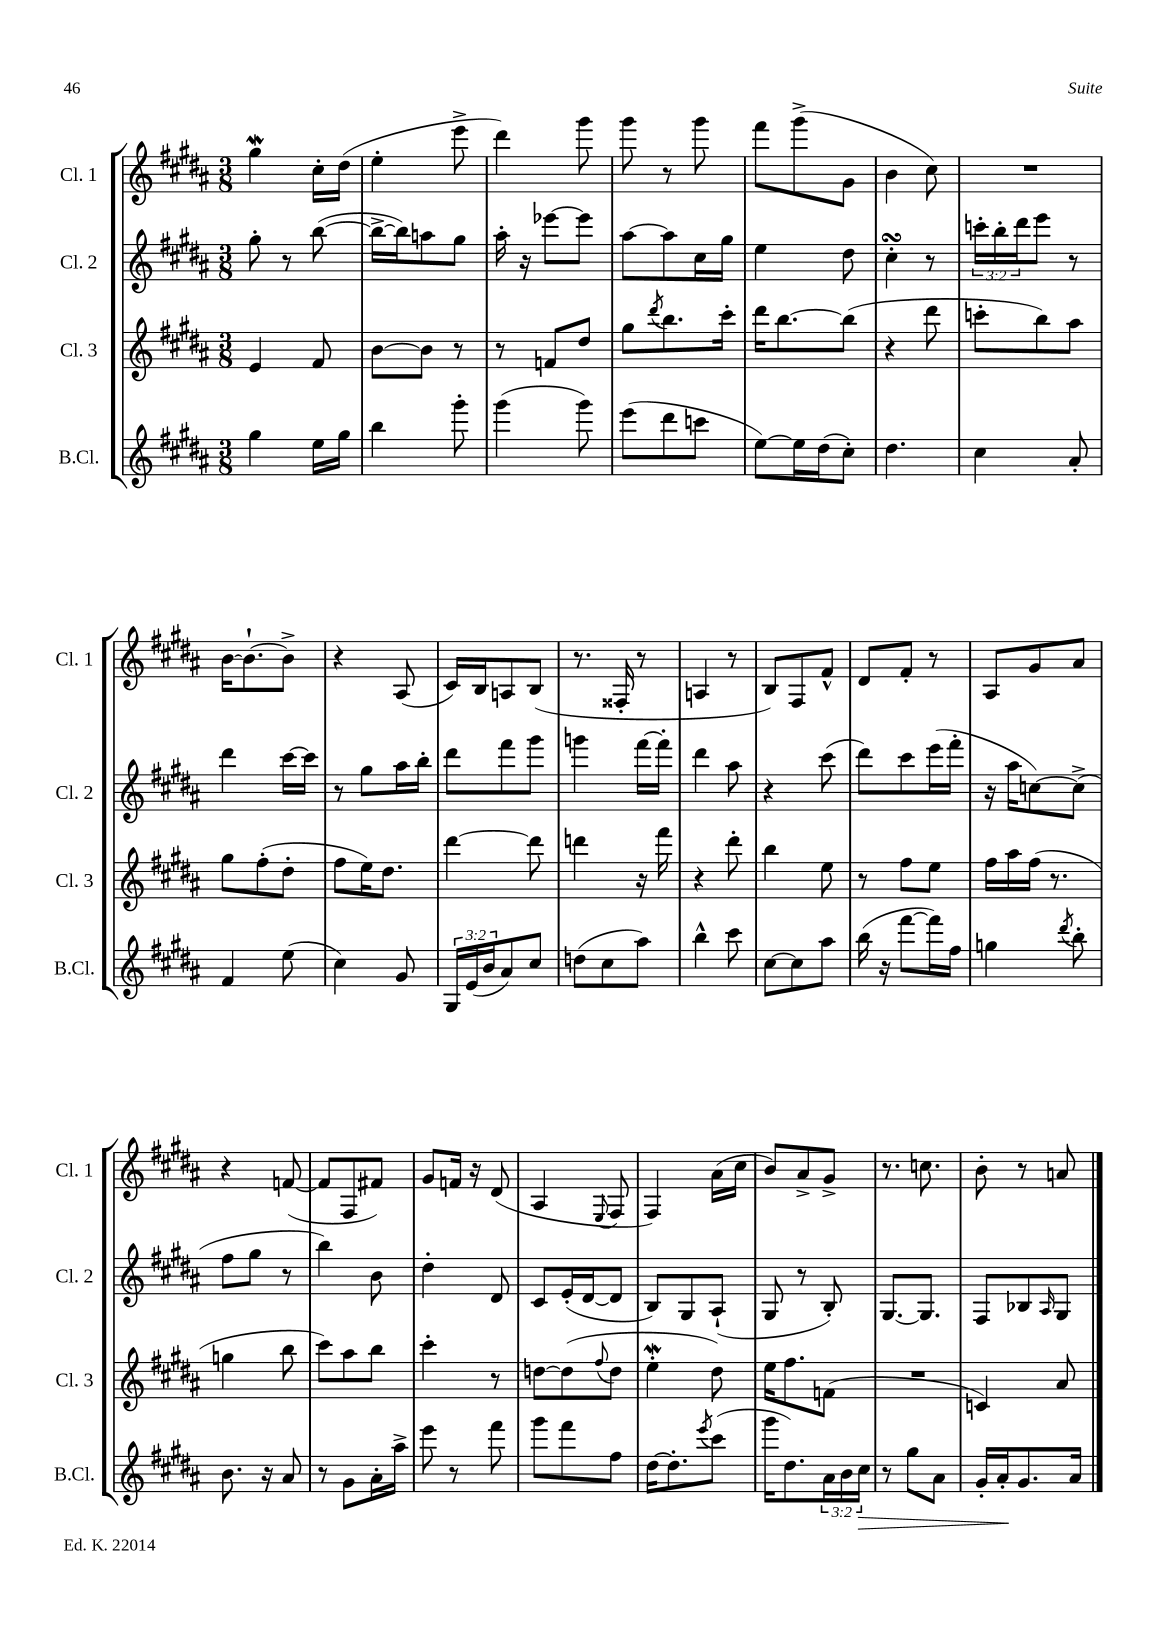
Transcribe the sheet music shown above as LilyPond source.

<<
\new StaffGroup <<
\new Staff = "s0" \with { instrumentName = "Cl. 1" shortInstrumentName = "Cl. 1" } {
    \clef treble \key b \major \numericTimeSignature \time 3/8
    gis''4\mordent cis''16-. dis''16( |
    e''4-. e'''8-> |
    dis'''4) gis'''8 |
    gis'''8 r8 gis'''8 |
    fis'''8 gis'''8->( gis'8 |
    b'4 cis''8) |
    R4. |
    b'16~ b'8.~-! b'8-> |
    r4 ais8( |
    cis'16) b16 a8 b8( |
    r8. fisis16-. r8 |
    a4 r8 |
    b8) fis8 fis'8-^ |
    dis'8 fis'8-. r8 |
    ais8 gis'8 ais'8 |
    r4 f'8~( |
    f'8 fis8 fis'8) |
    gis'8 f'16 r16 dis'8( |
    ais4 \appoggiatura { e8 } fis8 |
    fis4) ais'16( cis''16 |
    b'8) ais'8-> gis'8-> |
    r8. c''8. |
    b'8-. r8 a'8 \bar "|." |
}
\new Staff = "s1" \with { instrumentName = "Cl. 2" shortInstrumentName = "Cl. 2" } {
    \clef treble \key b \major \numericTimeSignature \time 3/8 \override Staff.TupletNumber.text = #tuplet-number::calc-fraction-text
    gis''8-. r8 b''8~( |
    b''16~-> b''16) a''8 gis''8 |
    ais''16-. r16 ees'''8~ ees'''8 |
    ais''8~ ais''8 cis''16 gis''16 |
    e''4 dis''8 |
    cis''4-.\turn r8 |
    \tuplet 3/2 { c'''16-. b''16-. dis'''16 } e'''8 r8 |
    dis'''4 cis'''16~ cis'''16 |
    r8 gis''8 ais''16 b''16-. |
    dis'''8 fis'''8 gis'''8 |
    g'''4 fis'''16~ fis'''16-. |
    dis'''4 ais''8 |
    r4 cis'''8( |
    dis'''8) cis'''8 e'''16( fis'''16-. |
    r16 ais''16 c''8~) c''8->( |
    fis''8 gis''8 r8 |
    b''4) b'8 |
    dis''4-. dis'8 |
    cis'8 e'16-.( dis'16~ dis'8 |
    b8) gis8 ais8-!( |
    gis8 r8 b8-.) |
    gis8.~ gis8. |
    fis8 bes8 \grace { ais16 } gis8 \bar "|." |
}
\new Staff = "s2" \with { instrumentName = "Cl. 3" shortInstrumentName = "Cl. 3" } {
    \clef treble \key b \major \numericTimeSignature \time 3/8
    e'4 fis'8 |
    b'8~ b'8 r8 |
    r8 f'8 dis''8 |
    gis''8 \acciaccatura { dis'''8 } b''8. cis'''16-. |
    dis'''16 b''8.~ b''8( |
    r4 dis'''8 |
    c'''8-. b''8) ais''8 |
    gis''8 fis''8-.( dis''8-. |
    fis''8 e''16) dis''8. |
    dis'''4~ dis'''8 |
    d'''4 r16 fis'''16 |
    r4 dis'''8-. |
    b''4 e''8 |
    r8 fis''8 e''8 |
    fis''16 ais''16 fis''16( r8. |
    g''4 b''8 |
    cis'''8) ais''8 b''8 |
    cis'''4-. r8 |
    d''8~ d''8( \appoggiatura { fis''8 } d''8 |
    e''4-.\mordent dis''8) |
    e''16 fis''8. f'8( |
    R4. |
    c'4) ais'8 \bar "|." |
}
\new Staff = "s3" \with { instrumentName = "B.Cl." shortInstrumentName = "B.Cl." } {
    \clef treble \key b \major \numericTimeSignature \time 3/8 \override Staff.TupletNumber.text = #tuplet-number::calc-fraction-text
    gis''4 e''16 gis''16 |
    b''4 gis'''8-. |
    gis'''4( gis'''8) |
    e'''8( dis'''8 c'''8 |
    e''8~) e''16 dis''16( cis''8-.) |
    dis''4. |
    cis''4 ais'8-. |
    fis'4 e''8( |
    cis''4) gis'8 |
    \tuplet 3/2 { gis16 e'16( b'16 } ais'8) cis''8 |
    d''8( cis''8 ais''8) |
    b''4-^ cis'''8 |
    cis''8~ cis''8 ais''8 |
    b''16( r16 fis'''8~ fis'''16) fis''16 |
    g''4 \acciaccatura { dis'''8 } b''8-. |
    b'8. r16 ais'8 |
    r8 gis'8 ais'16-. ais''16-> |
    e'''8 r8 fis'''8 |
    gis'''8 fis'''8 fis''8 |
    dis''16~ dis''8.-. \acciaccatura { e'''8 } cis'''8( |
    gis'''16 dis''8.) \tuplet 3/2 { ais'16 b'16 cis''16\> } |
    r8 gis''8 ais'8 |
    gis'16-. ais'16-.\! gis'8. ais'16 \bar "|." |
}
>>
>>
\layout { \context { \Score \remove "Bar_number_engraver" } }
